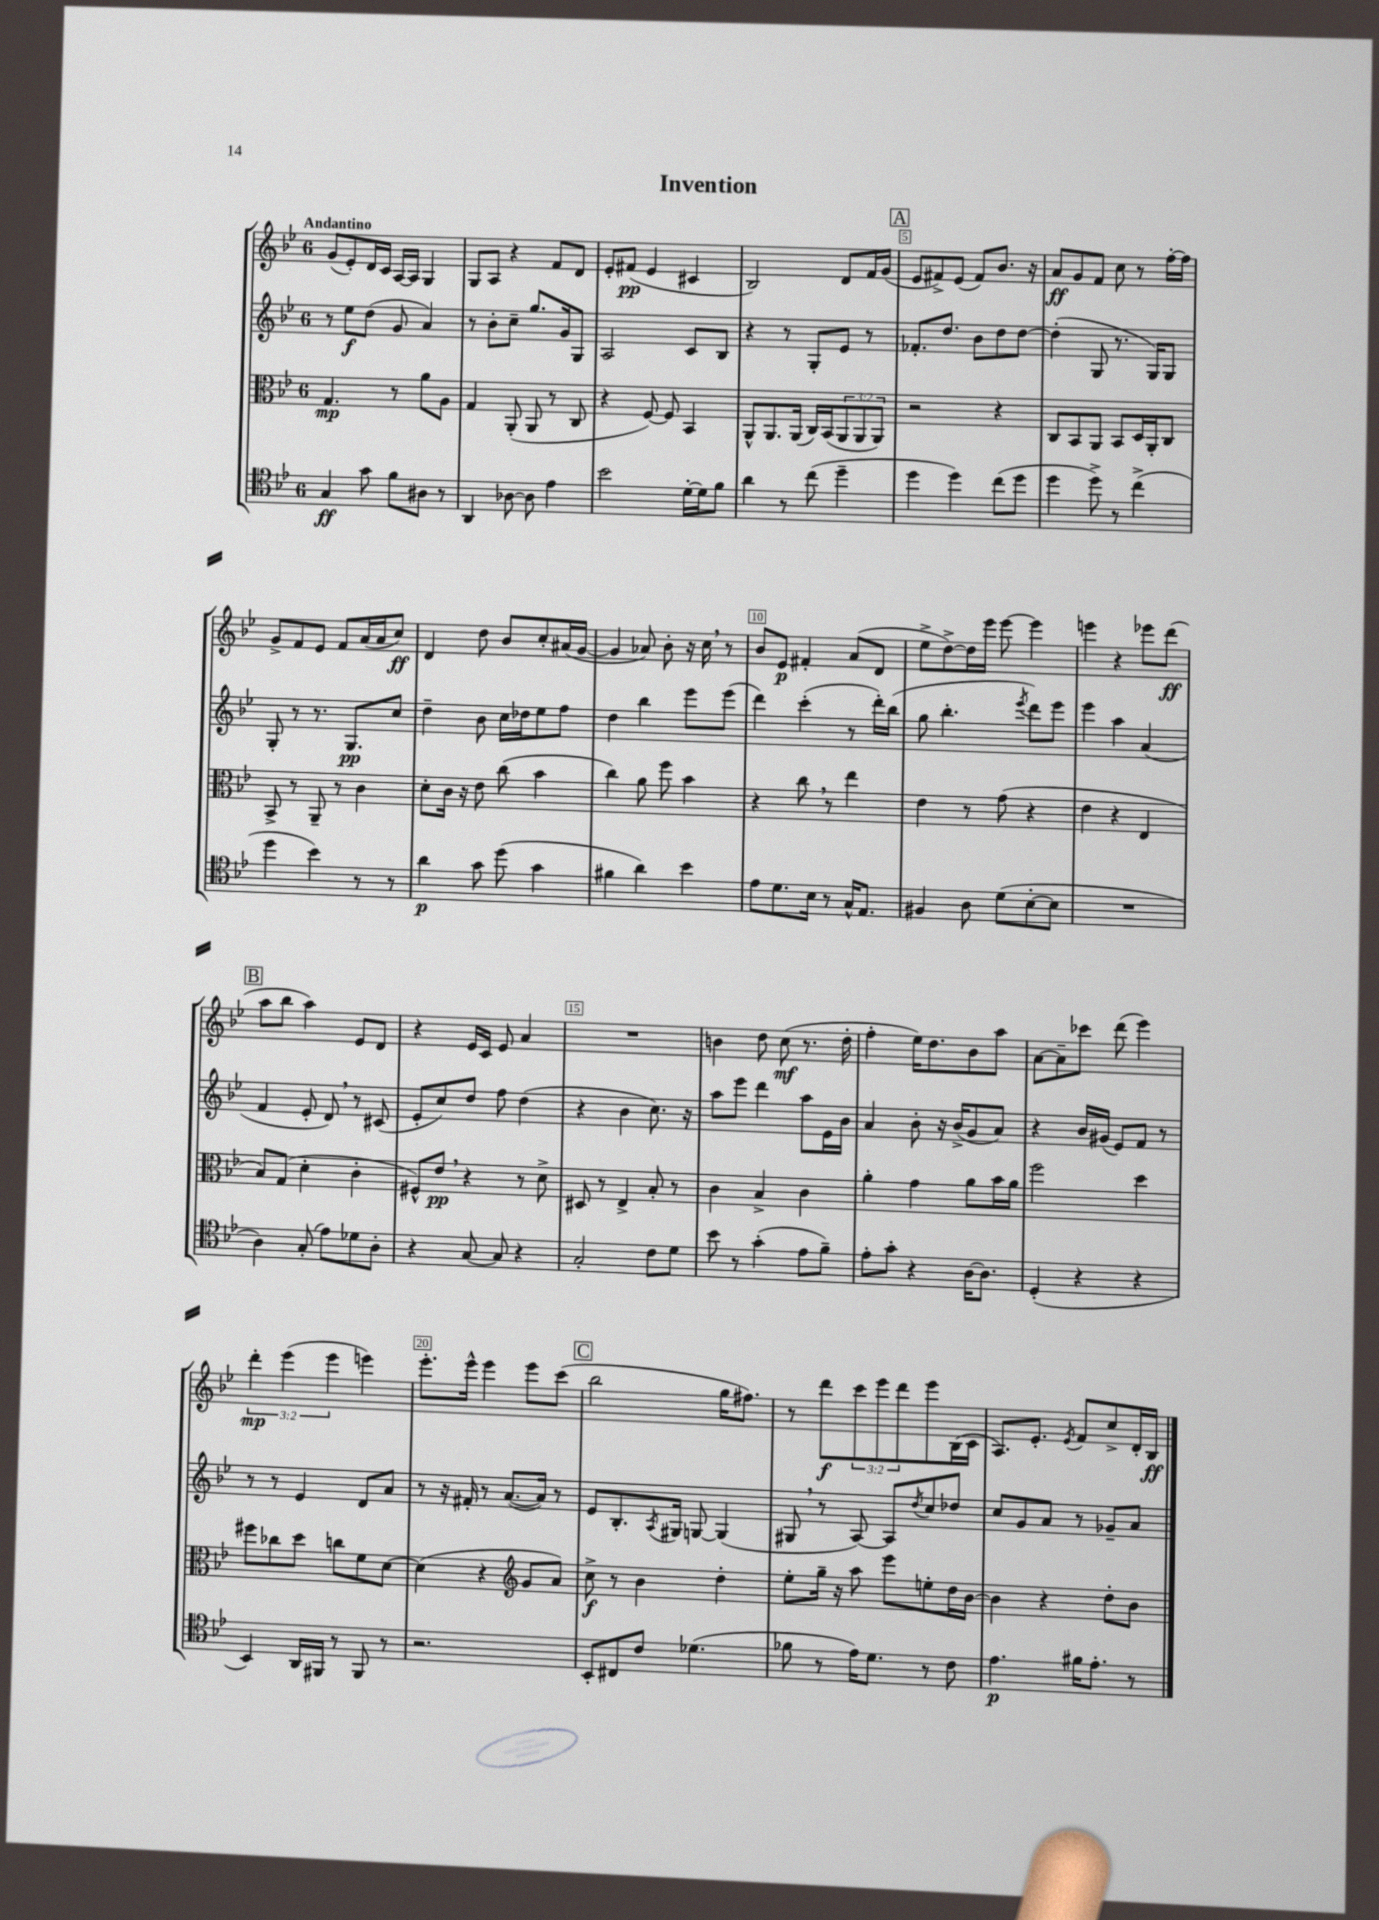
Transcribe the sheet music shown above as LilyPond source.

\header { title = "Invention" }
<<
\new StaffGroup <<
\new Staff = "s0" {
    \clef treble \key bes \major \once \override Staff.TimeSignature.style = #'single-digit \time 6/8 \override Staff.TupletNumber.text = #tuplet-number::calc-fraction-text \tempo "Andantino"
    g'8( ees'8-.) d'16 c'16 a16~ a16 g4 |
    g8 a8 r4 f'8 d'8 |
    ees'8-. fis'8\pp( ees'4 cis'4 |
    bes2) d'8 f'16 g'16( |
    \mark \markup { \box "A" } ees'8 fis'8->) ees'8( fis'8) bes'8. r16 |
    a'8\ff g'8 f'8 c''8 r8 f''16~-. f''16 |
    g'8-> f'8 ees'8 f'8 a'16( a'16 c''8\ff) |
    d'4 d''8 bes'8 c''8-. ais'16( g'16~ |
    g'4 aes'8) bes'8-. r16 c''16 \breathe r8 |
    bes'8 ees'8\p fis'4-. a'8( d'8 |
    ees''8-> d''8~->) d''16 ees'''16 ees'''8~ ees'''4 |
    e'''4 r4 ees'''8 d'''8\ff( |
    \mark \markup { \box "B" } a''8 bes''8 a''4) ees'8 d'8 |
    r4 ees'16 c'16 ees'8 a'4 |
    R2. |
    b'4 d''8 c''8\mf( r8. d''16-. |
    f''4-. ees''16) d''8. bes'8 a''8 |
    a'8~ a'8-- ces'''8 d'''8( ees'''4) |
    \tuplet 3/2 { d'''4-.\mp ees'''4( ees'''4 } e'''4) |
    ees'''8.-. ees'''16-^ ees'''4 ees'''8 c'''8( |
    \mark \markup { \box "C" } bes''2 g''16 fis''8.) |
    r8 d'''8\f \tuplet 3/2 { c'''8 ees'''8 d'''8 } ees'''8 bes16( c'16 |
    a8.) ees'8.-. \acciaccatura { ees'8 } f'8 c''8-> d'16-. bes16\ff \bar "|." |
}
\new Staff = "s1" {
    \clef treble \key bes \major \once \override Staff.TimeSignature.style = #'single-digit \time 6/8
    r8 ees''8\f d''8( g'8 a'4) |
    r8 bes'8-. c''8-- g''8. g'16 g8 |
    a2 c'8 bes8 |
    r4 r8 g8-. ees'8 r8 |
    \mark \markup { \box "A" } fes'8.-. d''8. bes'8 d''8 d''8~ |
    d''4-.( g8 r8. g16) g8 |
    g8-. r8 r8. g8.\pp c''8 |
    d''4-- bes'8 c''16 des''16 ees''8 f''8 |
    d''4 bes''4 ees'''8 ees'''8( |
    d'''4) c'''4-.( r8 d'''16-.) bes''16( |
    g''8 bes''4.-. \acciaccatura { ees'''8 } d'''8) ees'''8 |
    ees'''4 a''4 a'4( |
    \mark \markup { \box "B" } f'4 ees'8-. d'8) \breathe r8 cis'8( |
    ees'8-. c''8) d''8 f''8 d''4( |
    r4 bes'4 c''8.) r16 |
    a''8 ees'''8 d'''4 a''8 ees'16 bes'16 |
    a'4 bes'8-. r16 bes'16->( g'8 a'8) |
    r4 bes'16 gis'16( ees'8) f'8 r8 |
    r8 r8 ees'4 d'8 a'8 |
    r8 r16 fis'16-. r8 a'8.~( a'16) r8 |
    \mark \markup { \box "C" } ees'8 bes8.-. \acciaccatura { a8 } gis16 g8~ g4( |
    gis8 \breathe r8 a8~) a8 \acciaccatura { d''8 } c''8 des''8 |
    c''8 g'8 a'8 r8 ges'8-- a'8 \bar "|." |
}
\new Staff = "s2" {
    \clef alto \key bes \major \once \override Staff.TimeSignature.style = #'single-digit \time 6/8 \override Staff.TupletNumber.text = #tuplet-number::calc-fraction-text
    g4.\mp r8 a'8 a8 |
    g4 a,8-.( a,8 r8 c8 |
    r4 f8~) f8 bes,4 |
    a,8-^ a,8. a,16( c16) bes,16( \tuplet 3/2 { a,8 a,8 a,8) } |
    \mark \markup { \box "A" } r2 r4 |
    c8 bes,8 a,8 bes,8 d16 a,16-. c8 |
    bes,8-> r8 a,8-- r8 c'4 |
    d'8-. c'16 r16 ees'8 c''8( bes'4 |
    c''4) a'8 f''8 bes'4 |
    r4 c''8 \breathe r8 ees''4 |
    ees'4 r8 g'8( r4 |
    ees'4 r4 ees4 |
    \mark \markup { \box "B" } bes8) g8( d'4-. c'4-. |
    fis8-^) ees'8\pp \breathe r4 r8 d'8-> |
    dis8 r8 ees4-> bes8-. r8 |
    c'4 bes4-> c'4 |
    a'4-. g'4 a'8 bes'16 a'16 |
    f''2 d''4 |
    fis''8 ces''8 d''8 c''8 f'8 d'8~ |
    d'4( r4 \clef treble g'8 a'8) |
    \mark \markup { \box "C" } c''8->\f r8 bes'4 d''4-. |
    ees''8-. g''16-- r16 a''8 ees'''8 e''8-. d''16 bes'16~ |
    bes'4 r4 d''8-. bes'8 \bar "|." |
}
\new Staff = "s3" {
    \clef tenor \key bes \major \once \override Staff.TimeSignature.style = #'single-digit \time 6/8
    g4\ff g'8 f'8 ais8 r8 |
    a,4 aes8~ aes8 ees'4 |
    bes'2 d'16~-. d'16 f'8 |
    a'4 r8 c''8( d''4-- |
    \mark \markup { \box "A" } d''4 d''4) c''8( d''8 |
    d''4 d''8->) r8 c''4->( |
    d''4 bes'4) r8 r8 |
    a'4\p g'8 d''8( g'4 |
    fis'4 a'4) bes'4 |
    ees'8 d'8. bes16 r8 g16-^ ees8. |
    fis4 a8 d'8( bes8~-. bes8 |
    R2. |
    \mark \markup { \box "B" } a4) g8-.( ees'8) des'8 a8-. |
    r4 g8~ g8 r4 |
    g2-. c'8 d'8 |
    bes'8 r8 g'4-.( ees'8 f'8--) |
    ees'8-. g'8-. r4 a16~ a8. |
    d4-.( r4 r4 |
    bes,4) a,16 fis,16 r8 fis,8 r8 |
    r2. |
    \mark \markup { \box "C" } bes,8-. cis8 c'8 des'4.( |
    fes'8 r8 ees'16) d'8. r8 c'8 |
    ees'4.\p fis'16 ees'8.-. r8 \bar "|." |
}
>>
>>
\layout { \context { \Score \override BarNumber.break-visibility = ##(#f #t #t) barNumberVisibility = #(every-nth-bar-number-visible 5) \override BarNumber.stencil = #(make-stencil-boxer 0.1 0.3 ly:text-interface::print) } }
